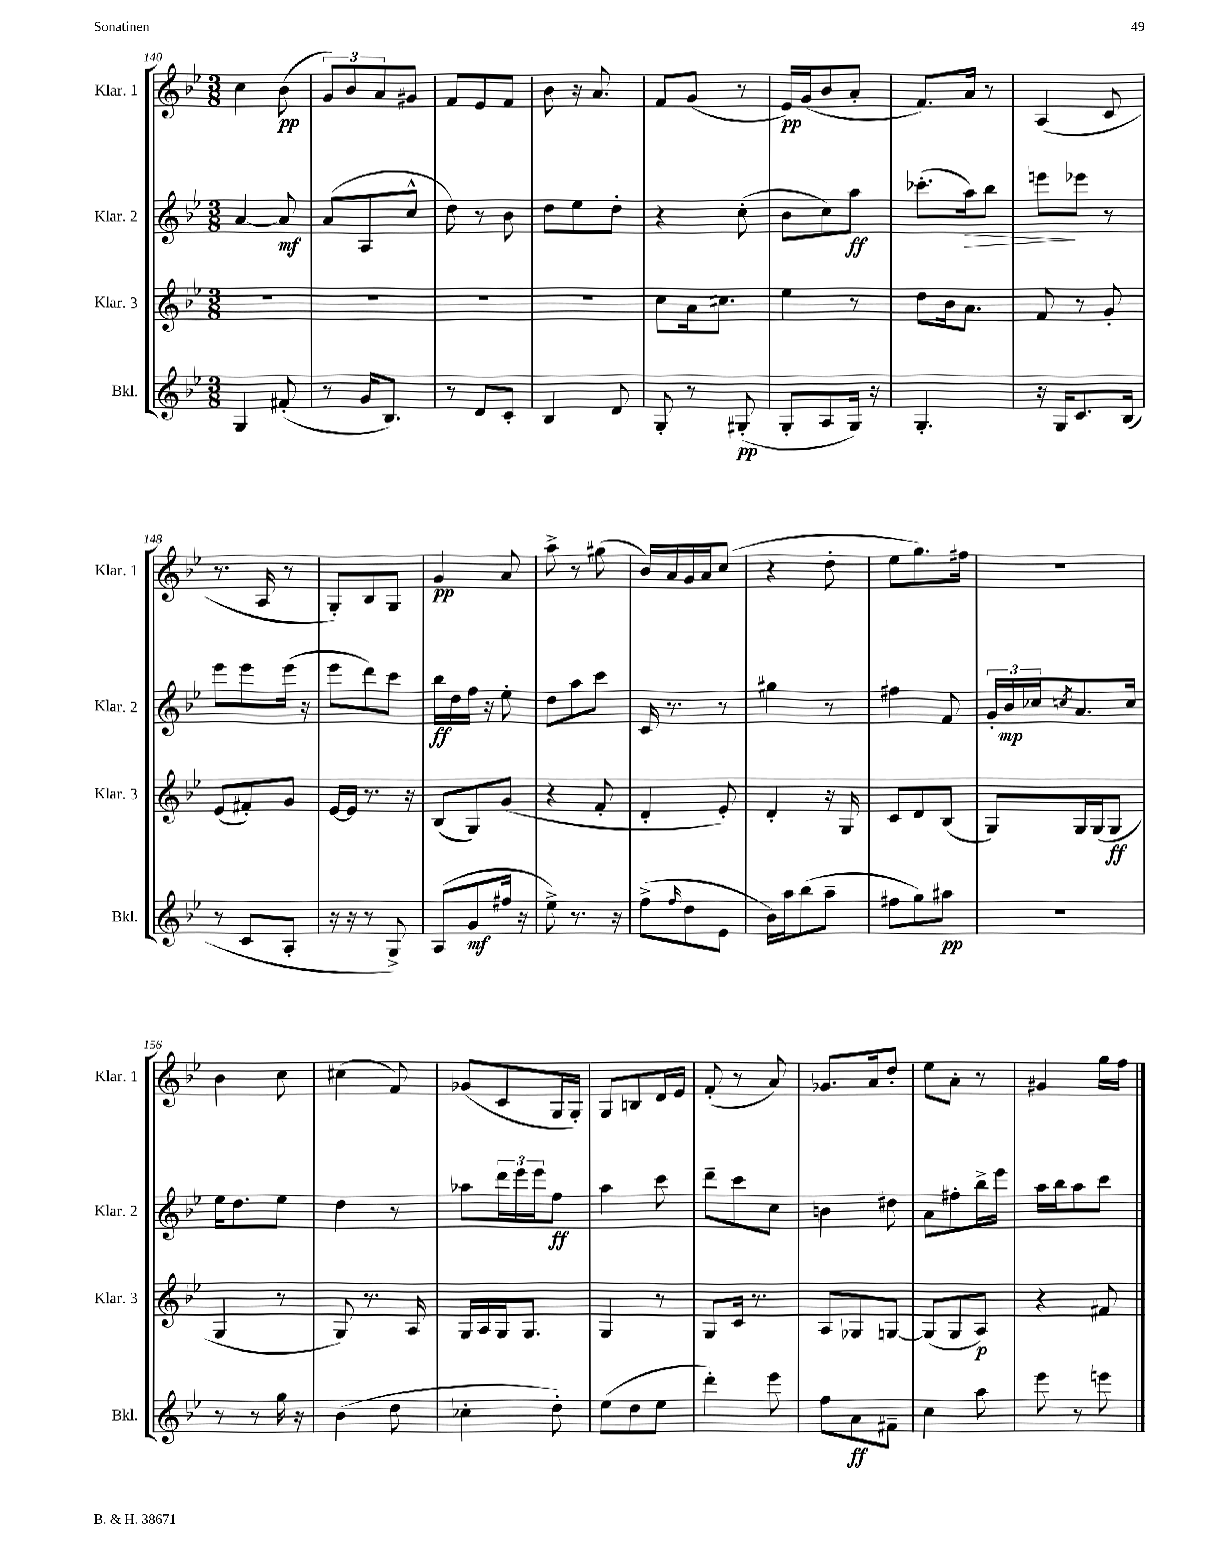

**kern	**dynam	**kern	**dynam	**kern	**dynam	**kern	**dynam
*part4	*part4	*part3	*part3	*part2	*part2	*part1	*part1
*staff4	*staff4	*staff3	*staff3	*staff2	*staff2	*staff1	*staff1
*I"Bkl.	*	*I"Klar. 3	*	*I"Klar. 2	*	*I"Klar. 1	*
*I'Bkl.	*	*I'Klar. 3	*	*I'Klar. 2	*	*I'Klar. 1	*
*clefG2	*	*clefG2	*	*clefG2	*	*clefG2	*
*k[b-e-]	*	*k[b-e-]	*	*k[b-e-]	*	*k[b-e-]	*
*M3/8	*	*M3/8	*	*M3/8	*	*M3/8	*
=140	=140	=140	=140	=140	=140	=140	=140
4G/	.	4.r	.	[4a/	.	4cc\	.
(8f#X'/	.	.	.	8a/]	mf	(8b-\	pp
=141	=141	=141	=141	=141	=141	=141	=141
8r	.	4.r	.	(8a/L	.	12g/L)	.
.	.	.	.	.	.	12b-/	.
16g/KL	.	.	.	8A/	.	.	.
.	.	.	.	.	.	12a/	.
8.B-/J)	.	.	.	.	.	.	.
.	.	.	.	8cc^^/J	.	8g#X/J	.
=142	=142	=142	=142	=142	=142	=142	=142
8r	.	4.r	.	8dd\)	.	8f/L	.
8d/L	.	.	.	8r	.	8e-/	.
8c'/J	.	.	.	8b-\	.	8f/J	.
=143	=143	=143	=143	=143	=143	=143	=143
4B-/	.	4.r	.	8dd\L	.	8b-\	.
.	.	.	.	8ee-\	.	16r	.
.	.	.	.	.	.	8.a/	.
8d/	.	.	.	8dd'\J	.	.	.
=144	=144	=144	=144	=144	=144	=144	=144
8G'/	.	8cc\L	.	4r	.	8f/L	.
8r	.	16a\k	.	.	.	(8g/J	.
.	.	8.cc#X\J	.	.	.	.	.
(8G#X'/	pp	.	.	(8cc'\	.	8r	.
=145	=145	=145	=145	=145	=145	=145	=145
8G'/L	.	4ee-\	.	8b-\L	.	16e-/LL)	pp
.	.	.	.	.	.	(16g/J	.
8A/	.	.	.	8cc\)	.	8b-/	.
16G/Jk)	.	8r	.	8aa\J	ff	8a'/J	.
16r	.	.	.	.	.	.	.
=146	=146	=146	=146	=146	=146	=146	=146
4.G'/	.	8dd\L	.	(8.ccc-X'\L	.	8.f/L)	.
.	.	16b-\k	.	.	.	.	.
!	!	!	!	!	!LO:HP:b	!	!
.	.	8.a\J	.	16aa\k)	>	16a/Jk	.
.	.	.	.	8bb-\J	.	8r	.
=147	=147	=147	=147	=147	=147	=147	=147
16r	.	8f/	.	8eeen\L	.	(4A/	.
16G/KL	.	.	.	.	.	.	.
8.c/	.	8r	.	8eee-X\J	]	.	.
.	.	8g'/	.	8r	.	8c/	.
(16B-/Jk	.	.	.	.	.	.	.
!!LO:LB:g=z
=148	=148	=148	=148	=148	=148	=148	=148
8r	.	(8e-/L	.	8eee-\L	.	8.r	.
8c/L	.	8f#X'/)	.	8eee-\	.	.	.
.	.	.	.	.	.	16A/	.
8A'/J	.	8g/J	.	(16eee-\Jk	.	8r	.
.	.	.	.	16r	.	.	.
=149	=149	=149	=149	=149	=149	=149	=149
16r	.	[16e-/LL	.	8eee-\L	.	8G'/L)	.
16r	.	16e-/JJ]	.	.	.	.	.
8r	.	8.r	.	8ddd\)	.	8B-/	.
8G^/)	.	.	.	8ccc\J	.	8G/J	.
.	.	16r	.	.	.	.	.
=150	=150	=150	=150	=150	=150	=150	=150
(8A/L	.	(8B-/L	.	16bb-\LL	ff	4g/	pp
.	.	.	.	16dd\	.	.	.
8g/	mf	8G/)	.	16ff\JJ	.	.	.
.	.	.	.	16r	.	.	.
16ff#X/Jk	.	(8g/J	.	8ee-'\	.	8a/	.
16r	.	.	.	.	.	.	.
=151	=151	=151	=151	=151	=151	=151	=151
8ee-^\)	.	4r	.	8dd\L	.	8aa^\	.
8.r	.	.	.	8aa\	.	8r	.
.	.	8f'/	.	8ccc\J	.	(8gg#X\	.
16r	.	.	.	.	.	.	.
=152	=152	=152	=152	=152	=152	=152	=152
(8ff^\L	.	4d'/	.	16c/	.	16b-/LL)	.
.	.	.	.	8.r	.	16a/	.
16qqff/	.	.	.	.	.	.	.
8dd\	.	.	.	.	.	16g/	.
.	.	.	.	.	.	16a/J	.
8e-\J	.	8e-'/)	.	8r	.	(8cc/J	.
=153	=153	=153	=153	=153	=153	=153	=153
16b-\LL)	.	4d'/	.	4gg#X\	.	4r	.
16aa\J	.	.	.	.	.	.	.
(8bb-\	.	.	.	.	.	.	.
8aa~\J	.	16r	.	8r	.	8dd'\	.
.	.	16G/	.	.	.	.	.
=154	=154	=154	=154	=154	=154	=154	=154
8ff#X\L	.	8c/L	.	4ff#X\	.	8ee-\L	.
8gg\)	.	8d/	.	.	.	8.gg\)	.
8aa#X\J	pp	(8B-/J	.	8f/	.	.	.
.	.	.	.	.	.	16ff#X\Jk	.
=155	=155	=155	=155	=155	=155	=155	=155
4.r	.	8G/L)	.	24g'/LL	.	4.r	.
.	.	.	.	24b-/	mp	.	.
.	.	.	.	24cc-X/J	.	.	.
.	.	.	.	8qccn/	.	.	.
.	.	16G/L	.	8.a/	.	.	.
.	.	(16G/J	.	.	.	.	.
.	.	8G/J	ff	.	.	.	.
.	.	.	.	16cc/Jk	.	.	.
!!LO:LB:g=z
=156	=156	=156	=156	=156	=156	=156	=156
8r	.	4G/	.	16ee-\KL	.	4b-\	.
.	.	.	.	8.dd\	.	.	.
8r	.	.	.	.	.	.	.
16gg\	.	8r	.	8ee-\J	.	8cc\	.
16r	.	.	.	.	.	.	.
=157	=157	=157	=157	=157	=157	=157	=157
(4b-\	.	8G/)	.	4dd\	.	(4cc#X\	.
.	.	8.r	.	.	.	.	.
8dd\	.	.	.	8r	.	8f/)	.
.	.	16A/	.	.	.	.	.
=158	=158	=158	=158	=158	=158	=158	=158
4cc-X'\	.	16G/LL	.	8aa-X\L	.	(8g-X/L	.
.	.	16A/	.	.	.	.	.
.	.	16G/J	.	24ddd\L	.	8c/	.
.	.	.	.	24eee-\	.	.	.
.	.	8.G/J	.	.	.	.	.
.	.	.	.	24eee-\J	.	.	.
8dd'\)	.	.	.	8ff\J	ff	16G/L	.
.	.	.	.	.	.	16G'/JJ)	.
=159	=159	=159	=159	=159	=159	=159	=159
(8ee-\L	.	4G/	.	4aa\	.	8G/L	.
8dd\	.	.	.	.	.	8Bn/	.
8ee-\J	.	8r	.	8ccc\	.	16d/L	.
.	.	.	.	.	.	16e-/JJ	.
=160	=160	=160	=160	=160	=160	=160	=160
4ddd'\)	.	8G/L	.	8ddd~\L	.	(8f'/	.
.	.	16c/Jk	.	8ccc\	.	8r	.
.	.	8.r	.	.	.	.	.
8eee-\	.	.	.	8cc\J	.	8a/)	.
=161	=161	=161	=161	=161	=161	=161	=161
8ff\L	.	8A/L	.	4bn\	.	8.g-X/L	.
8a\	ff	8G-X/	.	.	.	.	.
.	.	.	.	.	.	16a/k	.
8f#X~\J	.	[8Gn/J	.	8dd#X\	.	8dd'/J	.
=162	=162	=162	=162	=162	=162	=162	=162
4cc\	.	(8G/L]	.	8a\L	.	8ee-\L	.
.	.	8G/	.	8ff#X'\	.	8a'\J	.
8aa\	.	8A/J)	p	16bb-^\L	.	8r	.
.	.	.	.	16eee-\JJ	.	.	.
=163	=163	=163	=163	=163	=163	=163	=163
8eee-\	.	4r	.	16aa\LL	.	4g#X/	.
.	.	.	.	16bb-\J	.	.	.
8r	.	.	.	8aa\	.	.	.
8eeen\	.	8f#X/	.	8ccc\J	.	16gg\LL	.
.	.	.	.	.	.	16ff\JJ	.
==	==	==	==	==	==	==	==
*-	*-	*-	*-	*-	*-	*-	*-
